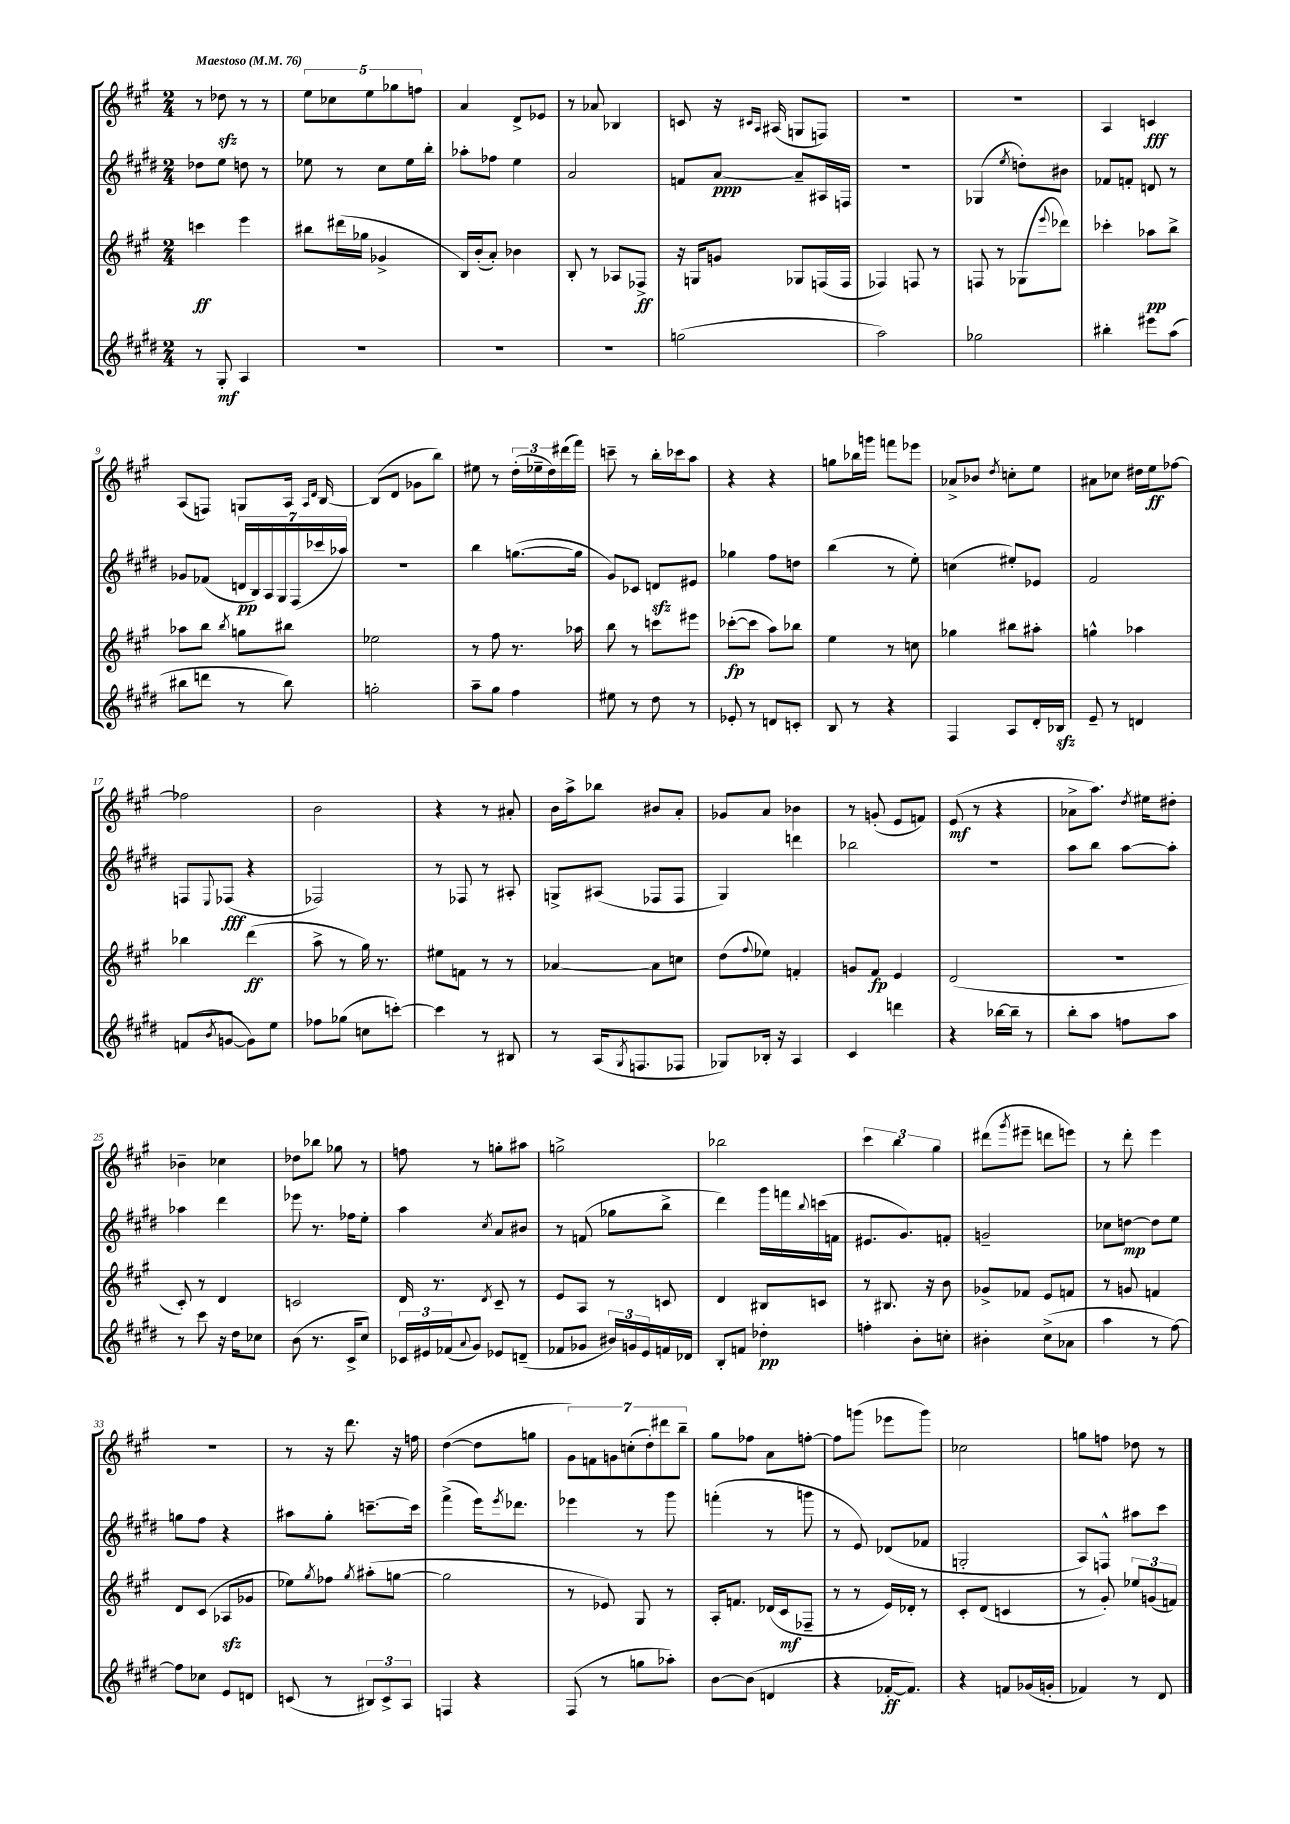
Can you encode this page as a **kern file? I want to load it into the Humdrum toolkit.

**kern	**kern	**kern	**kern
*staff4	*staff3	*staff2	*staff1
*clefG2	*clefG2	*clefG2	*clefG2
*k[f#c#g#d#]	*k[f#c#g#]	*k[f#c#g#d#]	*k[f#c#g#]
*M2/4	*M2/4	*M2/4	*M2/4
*MM76	*MM76	*MM76	*MM76
8r	4ccc\	8dd-\L	8r
8G#'/	.	8ee\J	8dd-\
4A/	4eee\	8dd\	8r
.	.	8r	8r
=	=	=	=
2r	8bb#\L	8ee-\	10ee\L
.	.	.	10cc-\
.	(16ddd#\L	8r	.
.	16gg-\JJ	.	.
.	.	.	10ee\
.	4g-^/	8cc#\L	.
.	.	.	10gg-\
.	.	16ee-\L	.
.	.	.	10ff\J
.	.	16bb'\JJ	.
=	=	=	=
2r	16B/LL)	8aa-'\L	4a/
.	(16b'/J	.	.
.	8a'/J)	8ff-\J	.
.	4b-\	4ee\	8d^/L
.	.	.	8e-/J
=	=	=	=
2r	8B'/	2a/	8r
.	8r	.	8a-/
.	8A-/L	.	4B-/
.	8F-^/J	.	.
=	=	=	=
(2gg\	16r	8f/L	8c/
.	16G/LK	.	.
.	8g/J	[8a/J	16r
.	.	.	16qqc#/LL
.	.	.	16qqA/JJ
.	.	.	(16A#/
.	8G-/L	8a~/]L	8G/L
.	(16F/L	16A#/L	8F/J)
.	16F/JJ	16F/JJ	.
=	=	=	=
2aa\)	4F-/)	2r	2r
.	8F/	.	.
.	8r	.	.
=	=	=	=
2gg-\	8F/	(4G-/	2r
.	8r	.	.
.	.	8qee/	.
.	(8G-\L	8dd'\L)	.
.	8qqeee/	.	.
.	8ddd-\J)	8b#\J	.
=	=	=	=
4bb#'\	4ccc-'\	8f-/L	4A/
.	.	8f'/J	.
8eee#\L	8aa-\L	8d/	4c/
(8aa\J	8bb^\J	8r	.
=	=	=	=
8bb#\L	8aa-\L	8g-/L	(8A/L
8ddd\J	8bb\J	(8f-/J	8F/J)
.	8qbb/	.	.
8r	8gg\L	28d/LL	8G/L
.	.	28B/)	.
.	.	28A/	.
.	.	28G#/	.
8bb#\)	8bb#\J	.	16A/Jk
.	.	(28F#/	.
.	.	28ccc-/	.
.	.	.	16qqA/LL
.	.	.	16qqd/JJ
.	.	.	[16B/
.	.	28aa-/JJ)	.
=	=	=	=
2gg'\	2ee-\	2r	(8B/]L
.	.	.	8d/J
.	.	.	8g-\L
.	.	.	8bb\J)
=	=	=	=
8aa~\L	8r	4bb\	8ee#\
8gg#\J	8ff#\	.	8r
4ff#\	8.r	([8.gg\L	(24dd'\LL
.	.	.	24ee-~\
.	.	.	24dd\)
.	.	.	(16ddd#\
.	16aa-\	16gg\]Jk	16fff#\JJ)
=	=	=	=
8ee#\	8bb\	8g#/L)	8ccc~\
8r	8r	8c-/J	8r
8dd#\	8ccc\L	8d/L	16bb'\LL
.	.	.	16ccc-\J
8r	8eee#\J	8e#/J	8aa\J
=	=	=	=
8e-'/	([8ccc-'\L	4gg-\	4r
8r	8ccc-\]J	.	.
8d/L	8aa\L)	8ff#\L	4r
8c'/J	8bb-\J	8dd\J	.
=	=	=	=
8B/	4ee\	(4bb\	8gg\L
8r	.	.	16bb-\L
.	.	.	16ggg\JJ
4r	8r	8r	8fff\L
.	8cc\	8ee'\)	8eee-\J
=	=	=	=
4F#/	4gg-\	(4cc\	8a-^/L
.	.	.	8b-/J
.	.	.	8qdd/
8A/L	8bb#\L	8ee#'/L)	8cc'\L
16d#'/L	8aa#'\J	8e-/J	8ee\J
16B-/JJ	.	.	.
=	=	=	=
8e~/	4gg^^\	2f#/	8a#\L
8r	.	.	8cc-\J
4d/	4aa-\	.	16dd#\LL
.	.	.	16ee\J
.	.	.	[8ff-\J
=	=	=	=
(8f/L	4bb-\	8F/L	2ff-\]
8qb/	.	8qqE/	.
[8g/J	.	(8F-/J	.
8g\]L)	(4ddd\	4r	.
8ee\J	.	.	.
=	=	=	=
8ff-\L	8aa^\	2F-/)	2b\
(8gg-\J	8r	.	.
8cc\L	16gg#\)	.	.
.	8.r	.	.
[8ccc'\J)	.	.	.
=	=	=	=
4ccc\]	8ee#\L	8r	4r
.	8f\J	8F-/	.
8r	8r	8r	8r
8B#/	8r	8A#'/	8a#'/
=	=	=	=
8r	[4a-/	8G^/L	16b\LL
.	.	.	16aa^\J
(16A/LK	.	(8A#/J	8bb-\J
8qG#/	.	.	.
8.F/	.	.	.
.	8a-\]L	8F-/L	8b#/L
8F-/J	8cc\J	8F-/J	8a'/J
=	=	=	=
8G-/L)	(8dd\L	4G#/)	8g-/L
.	8qqff#/	.	.
16B-'/Jk	8ee-\J)	.	8a/J
16r	.	.	.
4A/	4f'/	4ddd\	4b-\
=	=	=	=
4c#/	8g/L	2bb-\	8r
.	8f#/J	.	(8g'/
4ddd\	4e/	.	8e/L
.	.	.	8f/J)
=	=	=	=
4r	(2d/	2r	(8e/
.	.	.	8r
[16bb-\LL	.	.	4r
16bb-~\]JJ	.	.	.
8r	.	.	.
=	=	=	=
8bb'\L	2r	8aa\L	8a-^\L
8aa\J	.	8bb\J	8.aa\J)
8ff\L	.	[8aa\L	.
.	.	.	8qdd/
.	.	.	16ee#\LK
8aa\J	.	8aa'\]J	8dd#'\J
=	=	=	=
8r	8c#'/)	4aa-\	4b-~\
8ccc#\	8r	.	.
16r	4d/	4ddd#\	4cc-\
16dd#\LK	.	.	.
8cc-\J	.	.	.
=	=	=	=
(8b\	2c/	8eee-\	8dd-\L
8.r	.	8.r	8bb-\J
.	.	.	8gg-\
16c#^/LK	.	16ff-\LK	.
8cc#/J)	.	8ee'\J	8r
=	=	=	=
24c-/LL	16d/	4aa\	8ff\
24e#/	.	.	.
.	8.r	.	.
(24f-/J	.	.	.
8qqa/	.	.	.
8g#/J)	.	.	8r
.	8qd/	8qcc#/	.
8e-/L	8c#~/	8a/L	8gg'\L
(8d~/J	8r	8b#/J	8aa#\J
=	=	=	=
8f-/L	8e/L	8r	2gg^\
8g-/J	8A/J	(8f/	.
24b#/LL)	8r	8gg-\L	.
24g/	.	.	.
24e/	.	.	.
16f/	8c/	8bb^\J	.
16d-/JJ	.	.	.
=	=	=	=
8B'/L	4d/	4ddd#\)	2bb-\
8f/J	.	.	.
4dd-'\	8B#/L	16ggg#\LL	.
.	.	16fff\	.
.	.	8qqbb/	.
.	8c/J	(16ccc\	.
.	.	16f\JJ	.
=	=	=	=
4ff'\	8r	8.e#/L	6ccc#\
.	8.B#/	.	.
.	.	.	6bb\
.	.	8.g#/)	.
8b'\L	.	.	.
.	16r	.	.
.	.	.	6gg#\
8cc'\J	8b\	8f'/J	.
=	=	=	=
4b#'\	8g-^/L	2g~/	(8ddd#\L
.	.	.	8qggg#/
.	8f-/J	.	8eee#~\J
(8cc#^\L	8e/L	.	8ddd\L
8a-\J	8f/J	.	8eee\J)
=	=	=	=
4aa\	8r	8cc-\L	8r
.	8g/	[8dd\J	8ddd'\
8r	4f/	8dd\]L	4eee\
[8ff#\)	.	8ee\J	.
=	=	=	=
8ff#\]L	8d/L	8gg\L	2r
8cc-\J	(8c#/J	8ff#\J	.
8e/L	8A-/L	4r	.
8d/J	8g-/J	.	.
=	=	=	=
(8c/	8ee-\L)	8aa#\L	8r
.	8qgg#/	.	.
8r	8ff-\J	8gg#'\J	16r
.	.	.	8.ddd\
.	8qgg#/	.	.
12B#/L)	(8aa#'\L	[8.ccc~\L	.
12c^/	.	.	.
.	[8gg\J	.	16r
12A/J	.	.	.
.	.	16ccc\]Jk	16ff\
=	=	=	=
4F/	2gg\]	(4fff#^\	([4dd\
4r	.	16eee\LK)	8dd\]L
.	.	8qeee/	.
.	.	8.ddd-\J	.
.	.	.	8gg\J
=	=	=	=
(8F#/	8r	4eee-\	14g#\L)
.	.	.	14f\
8r	8e-/)	.	.
.	.	.	14g\
.	.	.	(14cc'\
8gg\L	8G#/	8r	.
.	.	.	14dd'\)
.	.	.	14ddd#\
8aa-'\J)	8r	8ggg#\	.
.	.	.	14bb~\J
=	=	=	=
[8b\L	16A'/LK	(4fff'\	8gg#\L
.	8.f/J	.	.
(8b\]J	.	.	8ff-\J
4d/	(16d-/LL	8r	8a\L
.	16c#/J	.	.
.	8F-~/J	8ggg\	[8ff'\J
=	=	=	=
4r	8r	8r	8ff\]L
.	8r	8e/)	(8ggg\J
[16f-'/LK	16e/LL)	(8d-/L	8eee-\L
8.f-/]J)	16d-'/JJ	.	.
.	8r	8f-/J	8ggg\J)
=	=	=	=
4r	8c#'/L	2G'/	2cc-\
.	(8d/J	.	.
8f/L	4c/	.	.
(16g-/L	.	.	.
16g'/JJ	.	.	.
=	=	=	=
4f-/)	8r	8A/L)	8gg\L
.	8g#'/)	8F^^/J	8ff\J
8r	12ee-/L	8aa#\L	8dd-\
.	(12g/	.	.
8d#/	.	8ccc#\J	8r
.	12f/J)	.	.
==	==	==	==
*-	*-	*-	*-
